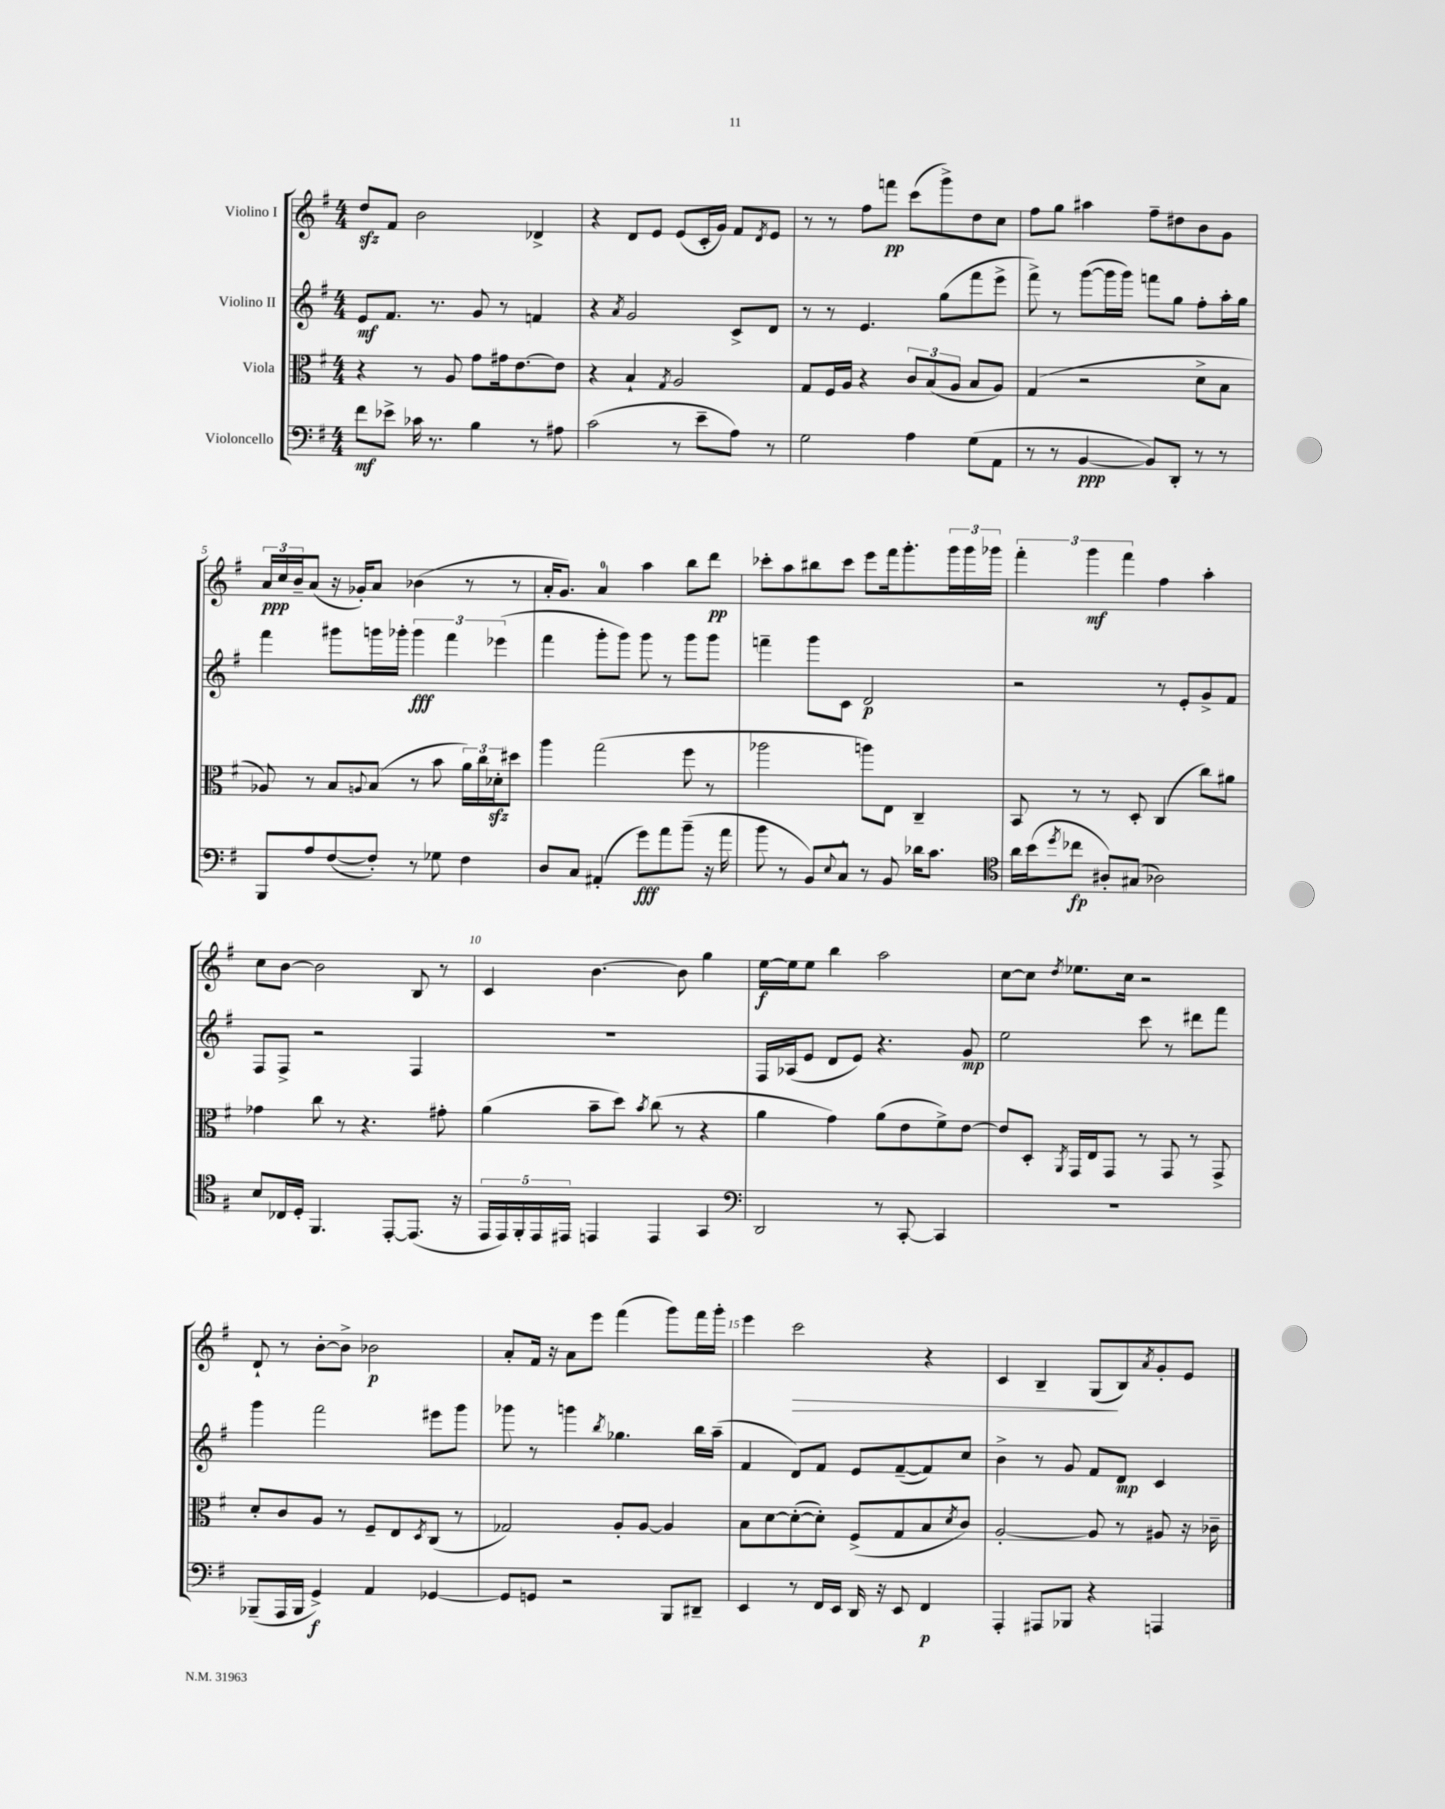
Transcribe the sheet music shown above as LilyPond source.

<<
\new StaffGroup <<
\new Staff = "s0" \with { instrumentName = "Violino I" } {
    \clef treble \key g \major \numericTimeSignature \time 4/4
    d''8\sfz fis'8 b'2 des'4-> |
    r4 d'8 e'8 e'8( c'16-. g'16) fis'8 \acciaccatura { d'8 } e'8 |
    r8 r8 fis''8 f'''8\pp c'''8( g'''8->) d''8 c''8 |
    fis''8 g''8 ais''4 fis''8-- dis''8 b'8 g'8 |
    \tuplet 3/2 { a'16\ppp c''16 b'16-- } a'8( r16 ges'16-.) a'8 bes'4( r8 r8 |
    a'16-. g'8.) a'4-0 a''4 b''8 d'''8\pp |
    ces'''8-. a''8 bis''8 ces'''8 e'''8 fis'''16 g'''8.-. \tuplet 3/2 { g'''16 g'''16 ges'''16 } |
    \tuplet 3/2 { fis'''4-. g'''4\mf fis'''4 } fis''4 a''4-. |
    c''8 b'8~ b'2 b8 r8 |
    c'4 b'4.~ b'8 g''4 |
    e''16~\f e''16 e''8 b''4 a''2 |
    c''8~ c''8 \acciaccatura { d''8 } ees''8. c''16 r2 |
    d'8-! r8 b'8~-. b'8-> bes'2\p |
    a'8-. fis'16 r16 a'8 e'''8 fis'''4( g'''8) fis'''16 g'''16-. |
    e'''4 c'''2\> r4 |
    c'4 b4-- g8\!( b8) \acciaccatura { a'8 } g'8-. e'8 \bar "|." |
}
\new Staff = "s1" \with { instrumentName = "Violino II" } {
    \clef treble \key g \major \numericTimeSignature \time 4/4
    e'8\mf fis'8. r8. g'8 r8 f'4 |
    r4 \acciaccatura { a'8 } g'2 c'8-> d'8 |
    r8 r8 e'4. g''8( fis'''8 e'''8-> |
    fis'''8->) r8 g'''8~( g'''16 g'''16) f'''8 g''8 fis''8-. a''16-. g''16 |
    fis'''4 gis'''8 g'''16 ges'''16-. \tuplet 3/2 { ges'''4\fff fis'''4 ees'''4( } |
    fis'''4 g'''8-. g'''8) g'''8 r8 g'''8 g'''8 |
    f'''4-- g'''8 c'8 d'2\p |
    r2 r8 e'8-. g'8-> fis'8 |
    fis8 fis8-> r2 fis4 |
    R1 |
    fis16 aes16( e'8 d'8 e'8) r4. g'8\mp |
    e''2 c'''8 r8 dis'''8 fis'''8 |
    g'''4 fis'''2 eis'''8 g'''8 |
    ges'''8 r8 g'''4 \acciaccatura { b''8 } ges''4. b''16 a''16--( |
    fis'4 d'8) fis'8 e'8 fis'8~--( fis'8) c''8 |
    b'4-> r8 g'8 fis'8 d'8\mp c'4 \bar "|." |
}
\new Staff = "s2" \with { instrumentName = "Viola" } {
    \clef alto \key g \major \numericTimeSignature \time 4/4
    r4 r8 a8 g'8 gis'16 e'8.~ e'8 |
    r4 b4-! \acciaccatura { g8 } a2 |
    g8 fis16 a16 r4 \tuplet 3/2 { c'8 b8( a8 } b8 a8) |
    g4( r2 d'8-> b8 |
    aes8) r8 b8 \appoggiatura { a8 } b8( r8 b'8 \tuplet 3/2 { a'16) c''16 des'16-.\sfz } dis''8 |
    a''4 g''2( fis''8 r8 |
    aes''2 a''8) e8 c4-- |
    b,8 r8 r8 d8-. c4( c''8) ais'8 |
    ges'4 c''8 r8 r4. gis'8-. |
    a'4( b'8-- d''8) \acciaccatura { b'8 } c''8( r8 r4 |
    a'4 g'4) a'8( e'8 fis'8->) e'8~ |
    e'8 d8-. \acciaccatura { a,8 } g,16 e16 g,8 r8 g,8 r8 g,8-> |
    d'8-. c'8 a8 r8 fis8-- e8 \acciaccatura { d8 } c8( r8 |
    ges2) a8-. a8~ a4 |
    b8 d'8~ d'8~-.( d'8-.) fis8->( g8 b8 \acciaccatura { d'8 } c'8) |
    a2~-. a8 r8 ais8 r16 ces'16-- \bar "|." |
}
\new Staff = "s3" \with { instrumentName = "Violoncello" } {
    \clef bass \key g \major \numericTimeSignature \time 4/4
    fis'8\mf ees'8-> ces'16 r8. b4 r8 ais8 |
    c'2( r8 e'8-- a8) r8 |
    g2 a4 g8( a,8 |
    r8 r8 b,4~\ppp b,8) d,8-. r8 r8 |
    b,,8 a8 fis8~( fis8-.) r8 ges8 fis4 |
    d8 c8 ais,4-.( g'8\fff) a'8 b'8--( r16 a'16 |
    b'8 r8 b,8) \appoggiatura { e8 } c8-^ r8 b,8 des'16 c'8. |
    \clef tenor a'16 b'16( \acciaccatura { d''8 } ces''8\fp ais8-.) gis8( aes2) |
    b8 ces16 d16-. fis,4. e,8~-. e,8.( r16 |
    \tuplet 5/4 { e,16 e,16) fis,16-. e,16 eis,16 } e,4 e,4 g,4 |
    \clef bass d,2 r8 c,8~-. c,4 |
    R1 |
    bes,,8--( a,,16 bes,,16 g,4->\f) a,4 ges,4~ |
    ges,8 g,8 r2 b,,8 dis,8-- |
    e,4 r8 fis,16 e,16 d,16 r16 e,8 fis,4\p |
    a,,4-. ais,,8 bes,,8 r4 a,,4 \bar "|." |
}
>>
>>
\layout { \context { \Score \override BarNumber.break-visibility = ##(#f #t #t) barNumberVisibility = #(every-nth-bar-number-visible 5) } }
